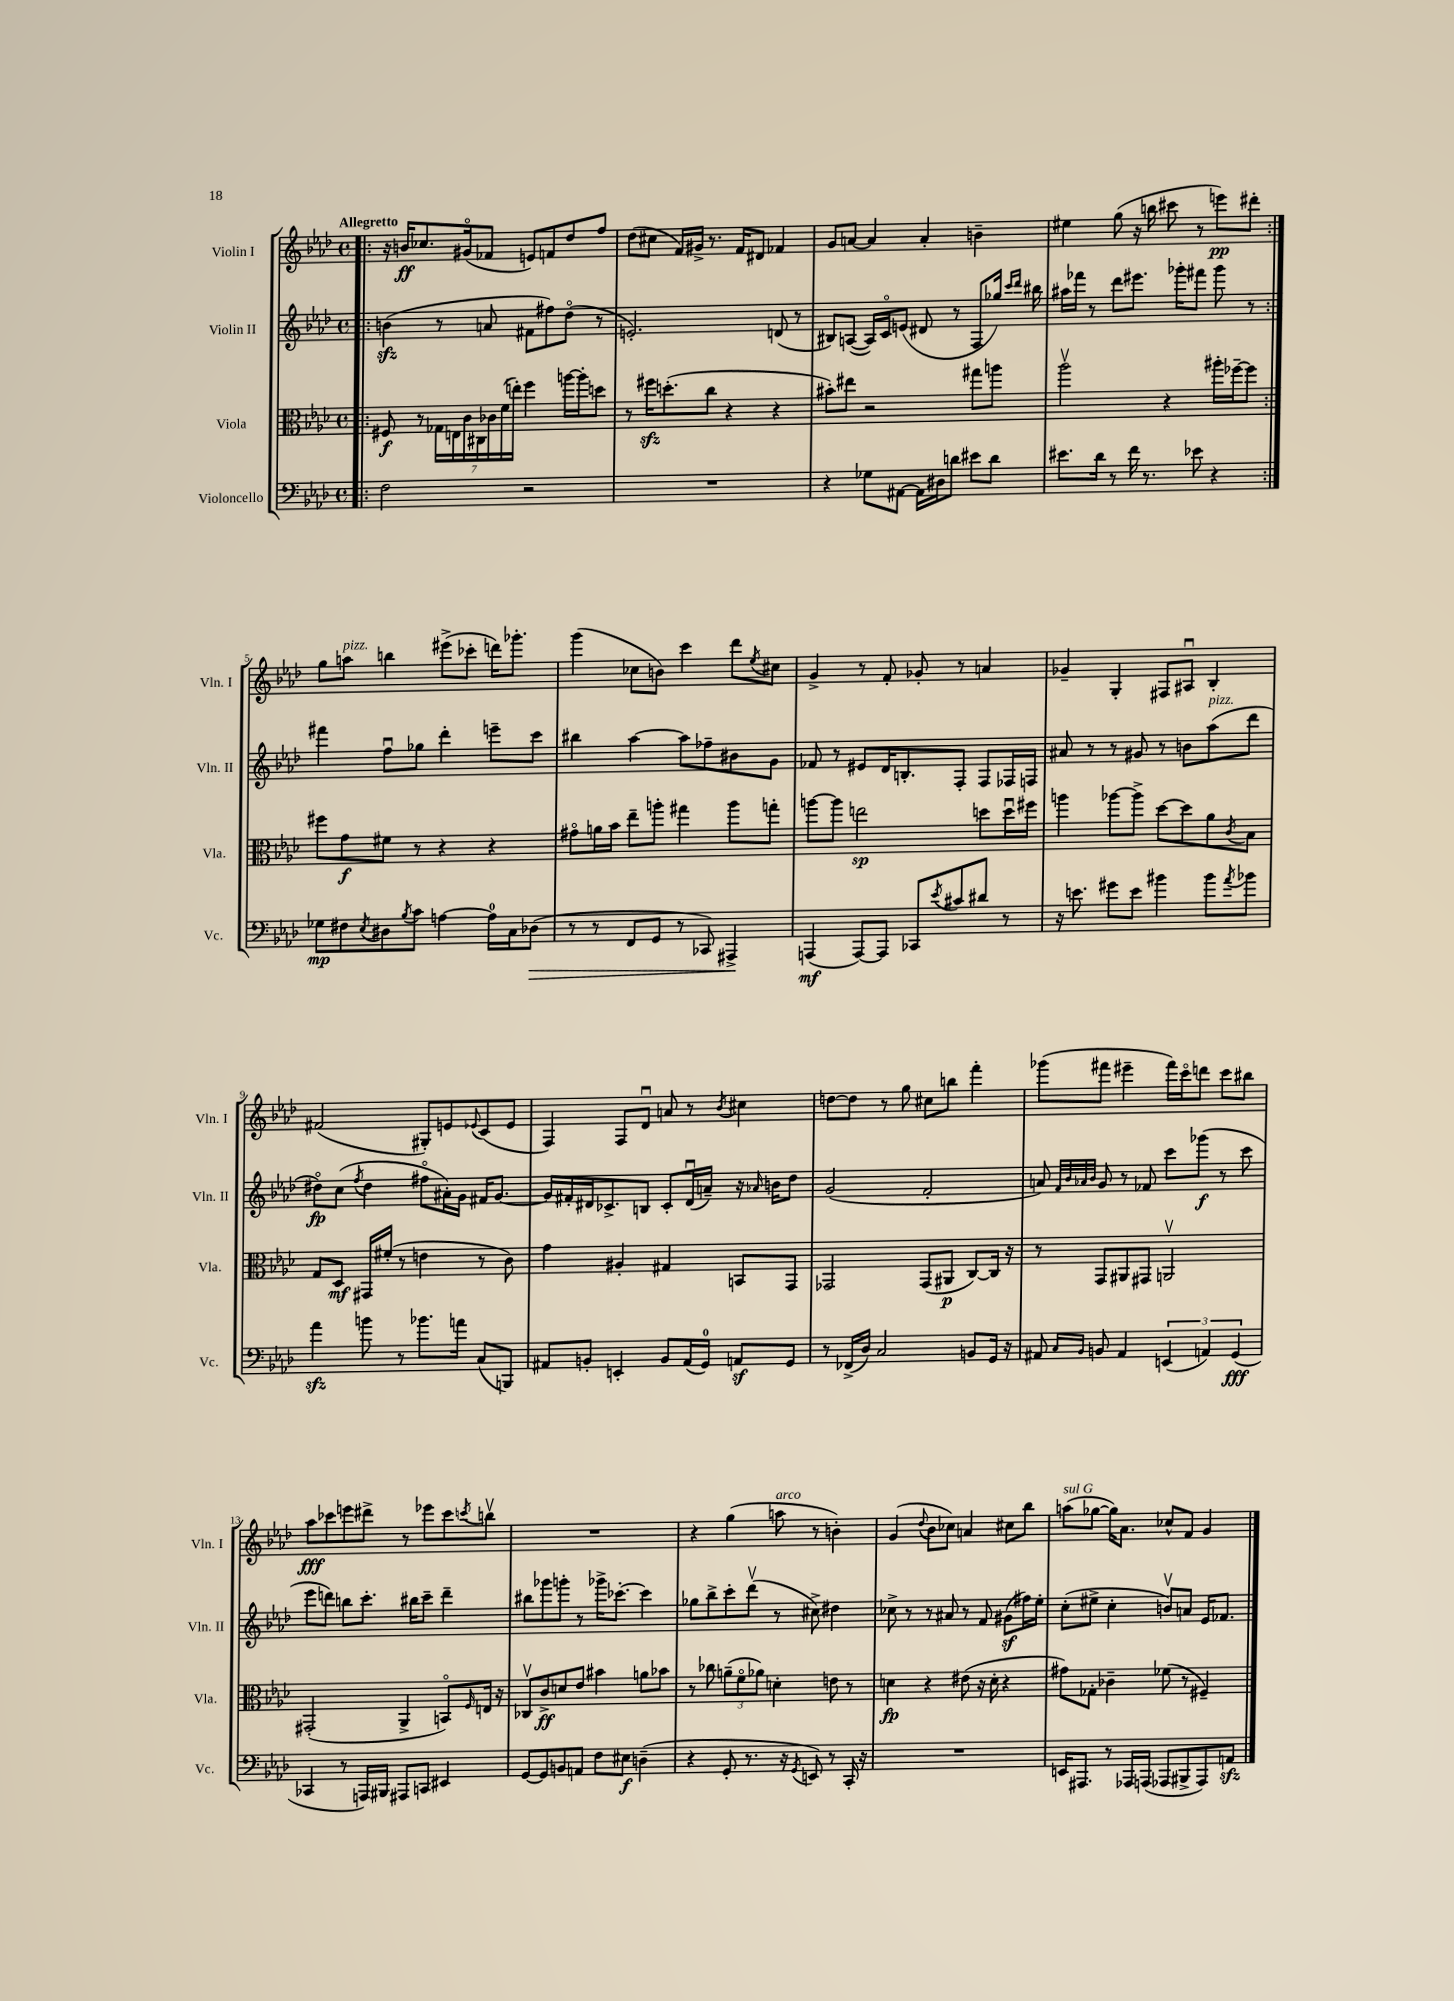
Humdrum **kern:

**kern	**kern	**kern	**kern
*staff4	*staff3	*staff2	*staff1
*clefF4	*clefC3	*clefG2	*clefG2
*k[b-e-a-d-]	*k[b-e-a-d-]	*k[b-e-a-d-]	*k[b-e-a-d-]
*M4/4	*M4/4	*M4/4	*M4/4
*met(c)	*met(c)	*met(c)	*met(c)
=!|:	=!|:	=!|:	=!|:
2F	8F#	(4b	16r
.	.	.	16b
.	8r	.	8.cc-
.	28G-	8r	.
.	28E	.	.
.	.	.	(16g#o
.	28c	.	.
.	28C#	.	.
.	.	8a	8f-
.	28c-	.	.
.	(28f	.	.
.	28ee')	.	.
2r	4ff	8f#	8e)
.	.	8ff#)	8f
.	[16aa	(8dd-o	8dd-
.	16aa']	.	.
.	8dd	8r	8ff
=	=	=	=
1r	8r	2.e')	(8dd-
.	16ff#	.	8cc#
.	(8.dd'	.	.
.	.	.	16f)
.	.	.	16g#^
.	8cc	.	8.r
.	4r	.	.
.	.	.	16f
.	.	.	8d#
.	4r	(8d	4f-
.	.	8r	.
=	=	=	=
4r	8b#')	8B#)	8g
.	8ee#	([8A	[8a
8G-	2r	16A])	4a]
.	.	16co	.
[8AA#	.	(8e	.
16AA#]	.	8d#	4a'
16D#	.	.	.
8d	.	8r	.
8e#	8gg#	8F	4b~
8d	8aa	16gg-)	.
.	.	16qqccc	.
.	.	16qqddd-	.
.	.	16bb#	.
=	=	=	=
8.e#	2aa-v	16aa#	4ee#
.	.	16fff-	.
.	.	8r	.
16d-	.	.	.
8r	.	8ddd-	(8gg
16f	.	8.eee#	16r
8.r	.	.	16bb
.	4r	.	8ccc#
.	.	16ggg-'	.
8e-	.	8fff#	8r
4r	16aa#'	8ggg-	8eee)
.	[16ff-~	.	.
.	8ff-]	8r	8ddd#'
=:|!	=:|!	=:|!	=:|!
8G-	8ff#	4fff#	8gg
8F#	8g	.	8aa
8qE-	.	.	.
8D#	8f#	8ffu	4bb
8qB-	.	.	.
8c	8r	8gg-	.
[4A	4r	4ddd-'	(8eee#^
.	.	.	8ccc-'
16A]	4r	8eee~	16ddd)
16C	.	.	8.ggg-'
(8D-	.	8ccc	.
=	=	=	=
8r	8g#o	4bb#	(4ggg
8r	16a	.	.
.	16b-	.	.
8FF	8ee-~	[4aa-	8cc-
8GG	8aa'	.	8b)
8r	4gg#	8aa-]	4ccc
8CC-)	.	8ff-~	.
4AAA#^	8aa	8b#	8ddd-
.	.	.	8qee-
.	8gg'	8g	8cc#
=	=	=	=
(4AAA	[8aa	8f-	4g^
.	8aa]	8r	.
[8AAA)	2ee	8e#	8r
8AAA]	.	16d-	8f'
.	.	8.B'	.
8CC-	.	.	8g-'
8qe-	.	.	.
8c#	.	8F'	8r
8d#	8dd	8F	4a
8r	16ddu	16F-	.
.	16ff#	16F	.
=	=	=	=
16r	4aa	8a#	4g-~
8.e	.	.	.
.	.	8r	.
8g#	[8aa-	8r	4G'
8e	8aa-^]	8g#	.
4b#	[8dd-	8r	8F#
.	8dd-]	8b	8A#u
8b#	8a-	(8aa-	4B-'
8qa-	8qc	.	.
8b-	8B-	8ddd-	.
=	=	=	=
4a-	8G	8dd#o)	(2f#
.	8D-	(8cc	.
.	.	8qff	.
8b	16GG#	4dd#	.
.	(16f#'	.	.
8r	8r	.	.
8.b-	4e	8ff#o	8G#')
.	.	16a#')	8e
16a	.	16g	.
.	.	.	8qqe-
(8C	8r	16f#	(8c
.	.	[8.g	.
8BBB)	8c)	.	8e-
=	=	=	=
8AA#	4g	16g]	4F)
.	.	16f#'	.
8BB'	.	16d#	.
.	.	8.c-^	.
4EE'	4A#'	.	8F
.	.	8B	8d-u
8BB	4G#	8c-'	8a
(16AA#	.	(16d#u	8r
16GG)	.	16a~)	.
.	.	.	8qb-
8AA	8BB	16r	4cc#
.	.	16qqa-	.
.	.	16b	.
8GG	8GG	8dd-	.
=	=	=	=
8r	2GG-	(2g	[8dd
(16FF-^	.	.	8dd]
16D-)	.	.	.
2C	.	.	8r
.	.	.	8gg
.	(8GG-	2f'	8cc#
.	8AA#	.	8bb
8BB	[8C)	.	4fff'
16GG	16C]	.	.
16r	16r	.	.
=	=	=	=
8AA#	8r	8a)	(8ggg-
.	.	32qqf	.
.	.	32qqb-	.
16qqC	.	32qqa-	.
16qqBB-	.	32qqb-	.
8BB	8GG	8g	8fff#
4AA#	8AA#	8r	4eee#~
.	8GG#	8f-	.
(6EE	2AAv	8ccc	16fff#)
.	.	.	16ccco
.	.	(8ggg-	8ddd
6AA)	.	.	.
.	.	8r	8ccc
(6GG	.	.	.
.	.	8ccc	8bb#
=	=	=	=
4CC-	(2GG#'	8eee-	8aa-
.	.	8ddd)	8ccc-
8r	.	8bb	8eee
16AAA)	.	8.ccc'	8ddd#^
16BBB#	.	.	.
8AAA#	4AA-^	.	8r
.	.	16bb#	.
8CC	.	8ccc~	8eee-
4EE#	8BBo)	4ddd~	8ccc-
.	16qqF	.	8qccc
.	16E	.	8bbv
.	16r	.	.
=	=	=	=
[8GG	8C-v	8bb#	1r
8GG]	8c^	8ggg-	.
8BB	8d	8ggg'	.
8AA	8e-	8r	.
8F	4b#	16ggg-^	.
.	.	[8.ccc-'	.
8E#	.	.	.
(4D~	8a	4ccc-]	.
.	8b-	.	.
=	=	=	=
4r	8r	8gg-	4r
.	8cc-	8bb-^	.
8GG'	(12a~	8ccc'	(4gg
.	12fo	.	.
8.r	.	(8ddd-v	.
.	12a-)	.	.
.	4d'	8r	8aa
16r	.	.	.
8qGG	.	.	.
8EE)	.	8cc#^)	8r
8r	8e	4dd#	4b')
16CC'	8r	.	.
16r	.	.	.
=	=	=	=
1r	4d	8cc-^	(4g
.	.	8r	.
.	.	.	8qqdd-
.	4r	8r	8b-
.	.	8a#	8cc-)
.	(8e#	8r	4a
.	16r	8f	.
.	16d'	.	.
.	4r	(8g#	8cc#
.	.	16ff#)	8bb-
.	.	16ee-'	.
=	=	=	=
16EE	8g#)	(8cc'	(8aa
8.AAA#	.	.	.
.	8G-'	8ee#^	[8gg-
8r	4c-~	4cc'	16gg-])
.	.	.	8.a-
16AAA-	.	.	.
(16AAA	.	.	.
8AAA-	(8f-	8bv)	8cc-^^
8BBB#^	8r	8a	8f
8AAA-)	4F#~)	16e-	4g
.	.	8.f-	.
8AA	.	.	.
==	==	==	==
*-	*-	*-	*-
